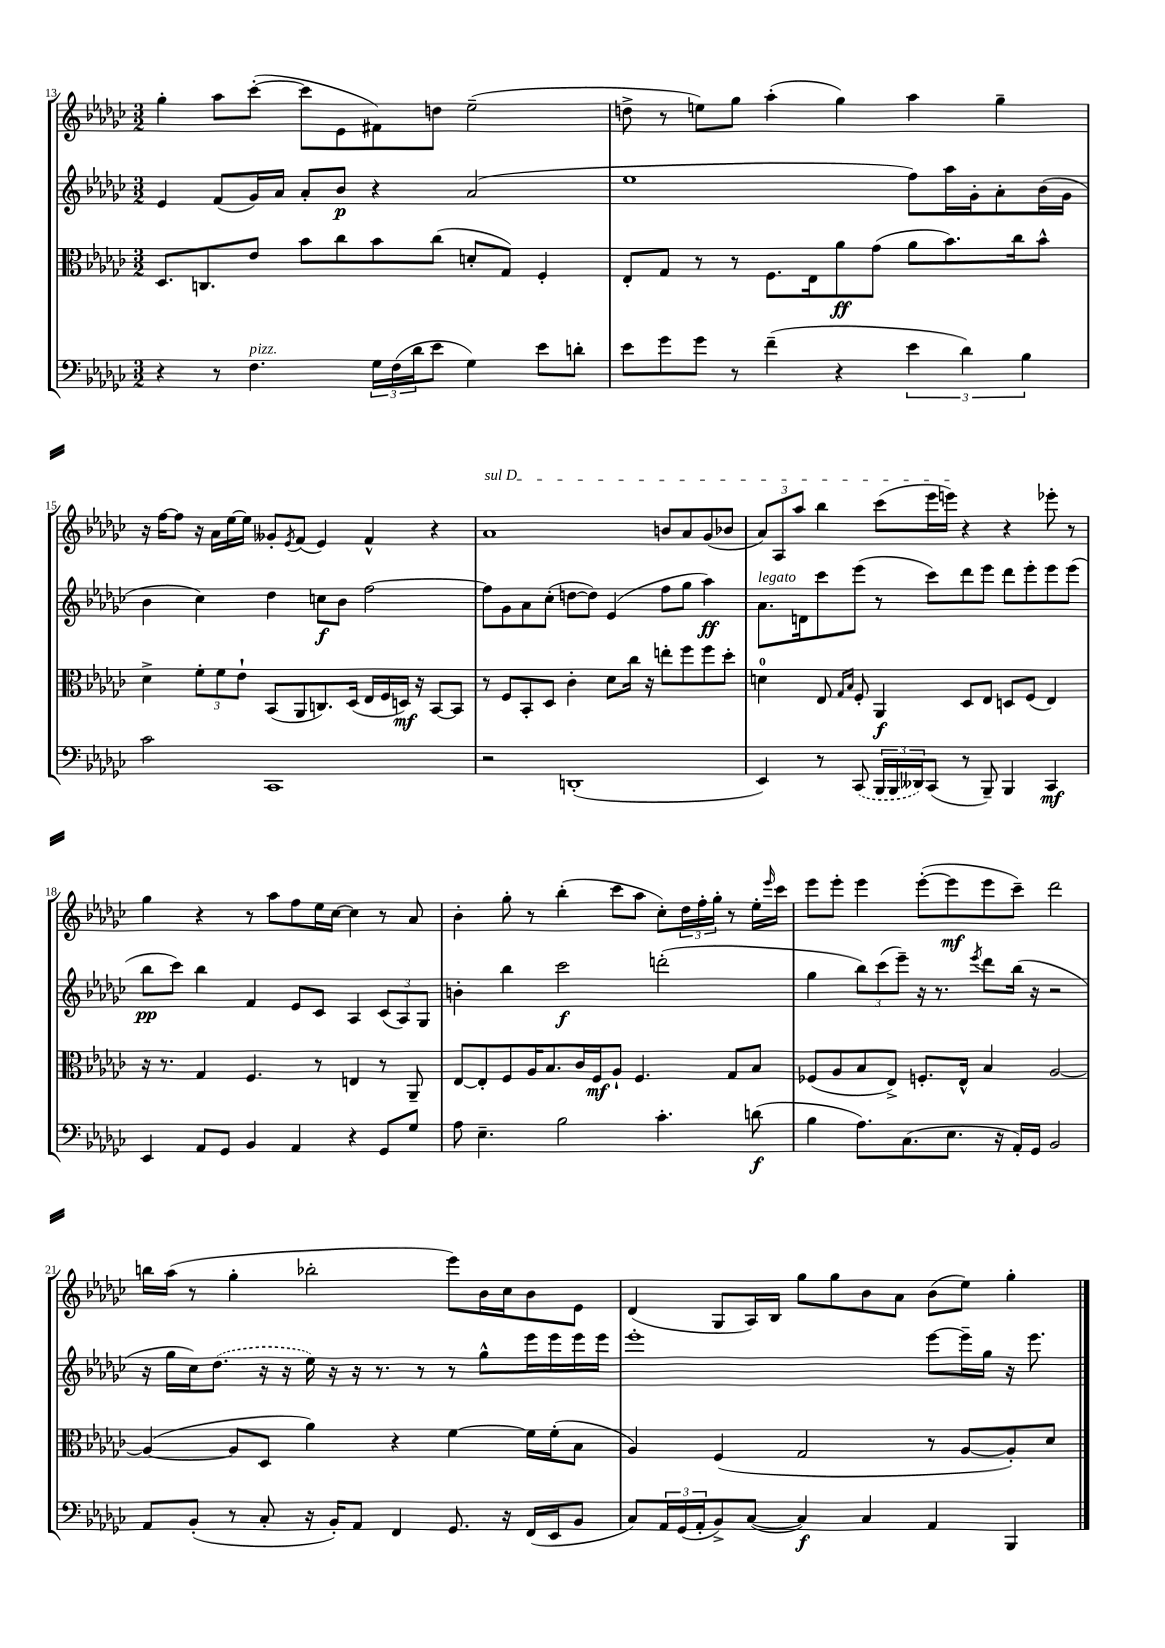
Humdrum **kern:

**kern	**kern	**kern	**kern
*staff4	*staff3	*staff2	*staff1
*clefF4	*clefC3	*clefG2	*clefG2
*k[b-e-a-d-g-c-]	*k[b-e-a-d-g-c-]	*k[b-e-a-d-g-c-]	*k[b-e-a-d-g-c-]
*M3/2	*M3/2	*M3/2	*M3/2
4r	8.D-	4e-	4gg-'
.	8.C	.	.
8r	.	(8f	8aa-
4.F	8e-	16g-)	([8ccc-'
.	.	16a-	.
.	8b-	8a-'	8ccc-]
.	8cc-	8b-	8e-
24G-	8b-	4r	8f#)
(24F	.	.	.
24d-	.	.	.
8e-	(8cc-	.	8dd
4G-)	8d'	(2a-	(2ee-~
.	8G-)	.	.
8e-	4F'	.	.
8d'	.	.	.
=	=	=	=
8e-	8E-'	1ee-	8dd^
8g-	8G-	.	8r
8g-	8r	.	8ee)
8r	8r	.	8gg-
(4f~	8.F	.	(4aa-'
.	16E-	.	.
4r	8a-	.	4gg-)
.	(8g-	.	.
6e-	8a-	8ff)	4aa-
.	8.b-)	16aa-	.
6d-)	.	.	.
.	.	16g-'	.
.	.	8a-'	4gg-~
.	16cc-	.	.
6B-	.	.	.
.	8b-^^	(16b-	.
.	.	16g-	.
=	=	=	=
2c-	4d-^	4b-	16r
.	.	.	[16ff
.	.	.	8ff]
.	12f'	4cc-)	16r
.	.	.	16a-
.	12f	.	.
.	.	.	[16ee-
.	12e-`	.	.
.	.	.	16ee-]
1CC-	(8BB-	4dd-	8g--'
.	.	.	8qe-
.	8AA-	.	(8f
.	8.C)	8cc	4e-)
.	.	8b-	.
.	(16D-	.	.
.	16E-	[2ff	4f^^
.	16F	.	.
.	16D)	.	.
.	16r	.	.
.	[8BB-	.	4r
.	8BB-]	.	.
=	=	=	=
2r	8r	8ff]	1a-
.	8F	8g-	.
.	8BB-'	8a-	.
.	8D-	(8cc-'	.
(1DD'	4c-'	[8dd	.
.	.	8dd])	.
.	8d-	(4e-	.
.	16cc-	.	.
.	16r	.	.
.	8ee'	8ff	8b
.	8ff	8gg-	8a-
.	8ff	4aa-)	(8g-
.	8dd-'	.	8b-
=	=	=	=
4EE-)	4d	8.a-	12a-)
.	.	.	12A-
.	.	.	12aa-
.	.	16d	.
8r	8E-	8ccc-	4bb-
.	16qqG-	.	.
.	16qqB-	.	.
(8CC-	8F'	(8eee-	.
24BBB-	4AA-	8r	(8ccc-
24BBB-	.	.	.
24DD--)	.	.	.
(8CC-	.	8ccc-)	16eee-
.	.	.	16eee)
8r	8D-	8ddd-	4r
8BBB-~)	8E-	8eee-	.
4BBB-	8D	8ddd-	4r
.	(8F	8eee-'	.
4CC-	4E-)	8eee-	8eee-'
.	.	(8eee-	8r
=	=	=	=
4EE-	16r	8bb-	4gg-
.	8.r	.	.
.	.	8ccc-)	.
8AA-	4G-	4bb-	4r
8GG-	.	.	.
4BB-	4.F	4f	8r
.	.	.	8aa-
4AA-	.	8e-	8ff
.	8r	8c-	16ee-
.	.	.	[16cc-
4r	4E	4A-	4cc-]
8GG-	8r	(12c-	8r
.	.	12A-)	.
8G-	8AA-~	.	8a-
.	.	12G-	.
=	=	=	=
8A-	[8E-	4b'	4b-'
4.E-~	8E-']	.	.
.	8F	4bb-	8gg-'
.	16A-	.	8r
.	8.B-	.	.
2B-	.	2ccc-	(4bb-'
.	16c-	.	.
.	16F	.	.
.	8A-`	.	8ccc-
.	4.F	.	8aa-
4.c-'	.	(2ddd'	8cc-')
.	.	.	24dd-
.	.	.	24ff'
.	.	.	24gg-'
.	8G-	.	8r
(8d	8B-	.	16ee-'
.	.	.	16qqeee-
.	.	.	16ccc-
=	=	=	=
4B-	(8F-	4gg-	8eee-
.	8A-	.	8eee-'
8.A-)	8B-	12bb-)	4eee-
.	.	(12ccc-	.
.	8E-^)	.	.
.	.	12eee-~)	.
(8.C-	.	.	.
.	8.F'	16r	([8eee-'
.	.	8.r	.
8.E-	.	.	8eee-]
.	16E-^^	.	.
.	.	8qeee-	.
.	4B-	8ddd-	8eee-
16r	.	.	.
16AA-')	.	(16bb-	8ccc-~)
16GG-	.	16r	.
2BB-	[2A-	2r	2ddd-
=	=	=	=
8AA-	(4A-_	16r	16bb
.	.	16gg-	(16aa-
(8BB-'	.	16cc-)	8r
.	.	(8.dd-	.
8r	8A-]	.	4gg-'
8C-'	8D-	16r	.
.	.	16r	.
16r	4a-)	16ee-)	2bb-'
16BB-')	.	16r	.
8AA-	.	16r	.
.	.	8.r	.
4FF	4r	.	.
.	.	8r	.
8.GG-	[4f	8r	8eee-)
.	.	8gg-^^	16b-
16r	.	.	16cc-
(16FF	16f]	16eee-	8b-
16EE-	(16f'	16eee-	.
8BB-	8B-	16eee-	8e-
.	.	16eee-	.
=	=	=	=
8C-)	4A-)	1eee-'	(4d-
24AA-	.	.	.
(24GG-	.	.	.
24AA-'	.	.	.
8BB-^)	(4F	.	8G-
([8C-	.	.	16A-)
.	.	.	16B-
4C-])	2G-	.	8gg-
.	.	.	8gg-
4C-	.	.	8b-
.	.	.	8a-
4AA-	8r	[8eee-	(8b-
.	[8A-	16eee-~]	8ee-)
.	.	16gg-	.
4BBB-	8A-'])	16r	4gg-'
.	.	8.eee-	.
.	8d-	.	.
==	==	==	==
*-	*-	*-	*-
